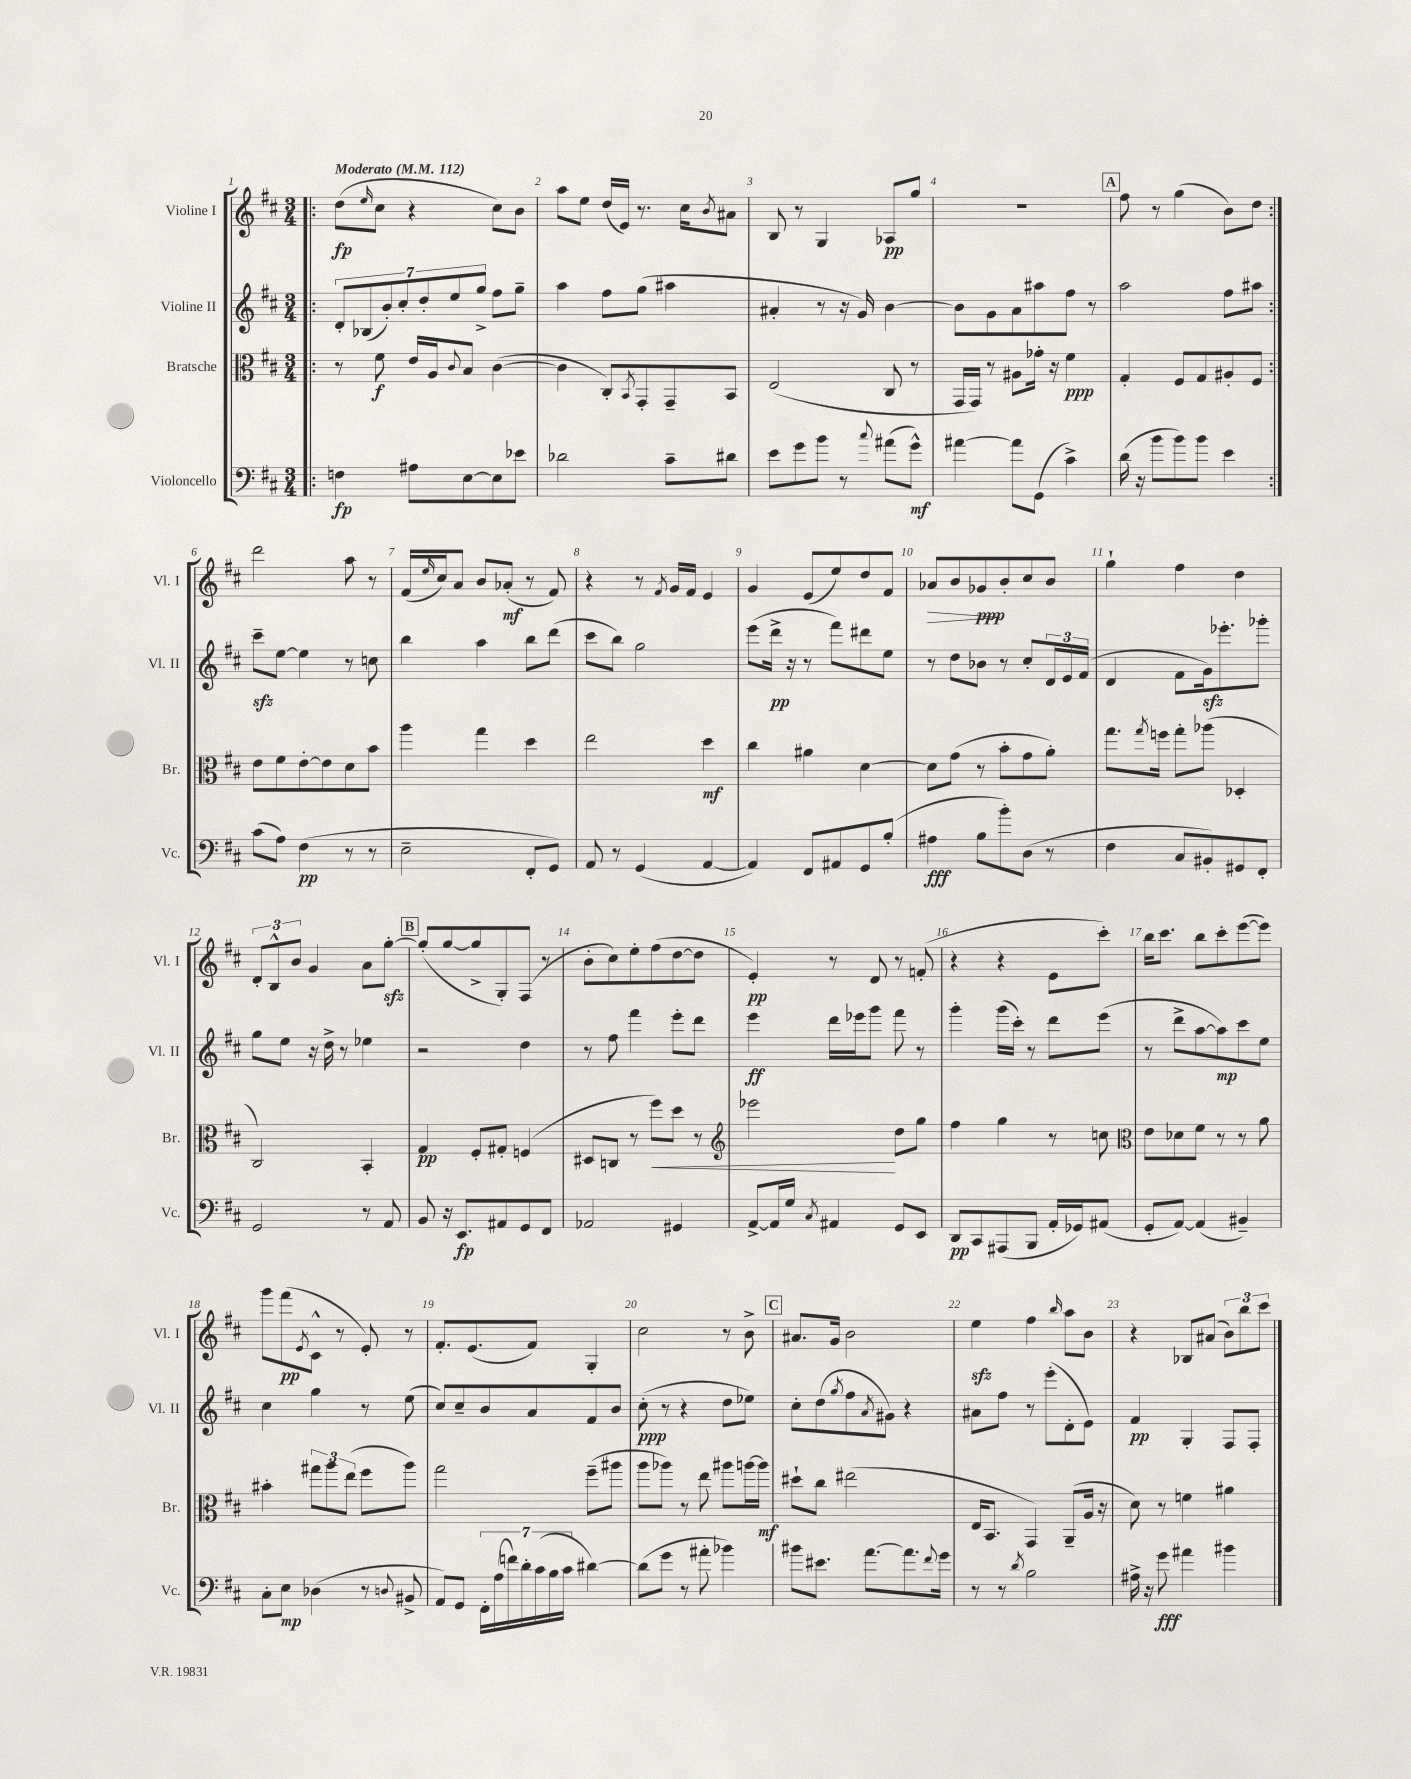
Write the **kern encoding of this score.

**kern	**dynam	**kern	**dynam	**kern	**dynam	**kern	**dynam
*part4	*part4	*part3	*part3	*part2	*part2	*part1	*part1
*staff4	*staff4	*staff3	*staff3	*staff2	*staff2	*staff1	*staff1
*I"Violoncello	*	*I"Bratsche	*	*I"Violine II	*	*I"Violine I	*
*I'Vc.	*	*I'Br.	*	*I'Vl. II	*	*I'Vl. I	*
*clefF4	*	*clefC3	*	*clefG2	*	*clefG2	*
*k[f#c#]	*	*k[f#c#]	*	*k[f#c#]	*	*k[f#c#]	*
*M3/4	*	*M3/4	*	*M3/4	*	*M3/4	*
*MM112	*	*MM112	*	*MM112	*	*MM112	*
=1!|:	=1!|:	=1!|:	=1!|:	=1!|:	=1!|:	=1!|:	=1!|:
!	!	!	!	!	!	!LO:TX:a:B:t=Moderato	!
4Fn\	fp	8r	.	14d'/L	.	(8dd\L	fp
.	.	.	.	(14B-X/	.	.	.
.	.	.	.	.	.	16qqee/	.
.	.	8f#\	f	.	.	8cc#\J	.
.	.	.	.	14b'/)	.	.	.
.	.	.	.	14cc#'/	.	.	.
8A#X\L	.	16e/LL	.	.	.	4r	.
.	.	.	.	14dd'/	.	.	.
.	.	16A/J	.	.	.	.	.
.	.	.	.	14ee/	.	.	.
.	.	8qqc#/	.	.	.	.	.
[8E\	.	8B/J	.	.	.	.	.
.	.	.	.	14gg^/J	.	.	.
8E\]	.	([4c#\	.	8ff#\L	.	8cc#\L)	.
8e-X\J	.	.	.	8gg~\J	.	8b\J	.
=2	=2	=2	=2	=2	=2	=2	=2
2d-X\	.	4c#\]	.	4aa\	.	8aa\L	.
.	.	.	.	.	.	8ee\J	.
.	.	8C#'/L)	.	8ff#\L	.	(16dd/LL	.
.	.	.	.	.	.	16e/JJ)	.
.	.	8qBB/	.	.	.	.	.
.	.	8GG'/	.	(8gg\J	.	8.r	.
8c#~\L	.	8GG~/	.	4aa#X\	.	.	.
.	.	.	.	.	.	16cc#\KL	.
.	.	.	.	.	.	8qb/	.
8d#X\J	.	8BB/J	.	.	.	8a#X\J	.
=3	=3	=3	=3	=3	=3	=3	=3
8e\L	.	(2E/	.	4a#X'/	.	8B/	.
8g\	.	.	.	.	.	8r	.
8b\J	.	.	.	8r	.	4G/	.
8r	.	.	.	16r	.	.	.
.	.	.	.	16g/)	.	.	.
8qqcc#/	.	.	.	.	.	.	.
(8a#X\L	.	8C#/	.	[4b\	.	8A-X/L	pp
8g^^\J)	mf	8r	.	.	.	8gg/J	.
=4	=4	=4	=4	=4	=4	=4	=4
[4a#X\	.	16GG/LL	.	8b\L]	.	2.r	.
.	.	16GG/JJ)	.	.	.	.	.
.	.	8r	.	8g\	.	.	.
8a#\L]	.	8A#X\L	.	8a\	.	.	.
(8GG\J	.	16g-X'\Jk	.	8aa#X\	.	.	.
.	.	16r	.	.	.	.	.
4c#^\)	.	4f#\	ppp	8ff#\J	.	.	.
.	.	.	.	8r	.	.	.
!!LO:REH:place=s1:t=A
=5	=5	=5	=5	=5	=5	=5	=5
(16d\	.	4G'/	.	2aa\	.	8ff#\	.
16r	.	.	.	.	.	.	.
8b\L	.	.	.	.	.	8r	.
8b\)	.	8F#/L	.	.	.	(4gg\	.
8b\J	.	8G/	.	.	.	.	.
4e\	.	8A#X'/	.	8ff#\L	.	8b\L)	.
.	.	8F#/J	.	8aa#X\J	.	8dd\J	.
!!LO:LB:g=z
=6:|!	=6:|!	=6:|!	=6:|!	=6:|!	=6:|!	=6:|!	=6:|!
(8c#\L	.	8e\L	.	8ccc#zz~\L	.	2ddd\	.
8A\J)	.	8f#\	.	[8ee\J	.	.	.
(4F#\	pp	[8e'\	.	4ee\]	.	.	.
.	.	8e\]	.	.	.	.	.
8r	.	8d\	.	8r	.	8aa\	.
8r	.	8b\J	.	8ccn\	.	8r	.
=7	=7	=7	=7	=7	=7	=7	=7
2E~\	.	4aa\	.	4bb\	.	(16f#/LL	.
.	.	.	.	.	.	16qqee/	.
.	.	.	.	.	.	16cc#/J)	.
.	.	.	.	.	.	8a/J	.
.	.	4gg\	.	4aa\	.	8b/L	.
.	.	.	.	.	.	(8a-X'/J	mf
8FF#'/L	.	4dd\	.	8bb\L	.	8r	.
8GG/J)	.	.	.	(8ddd\J	.	8f#/)	.
=8	=8	=8	=8	=8	=8	=8	=8
8AA/	.	2ee\	.	8ccc#\L	.	4r	.
8r	.	.	.	8bb\J)	.	.	.
(4GG/	.	.	.	2gg\	.	8r	.
.	.	.	.	.	.	8qf#/	.
.	.	.	.	.	.	16g/LL	.
.	.	.	.	.	.	16f#/JJ	.
[4AA/	.	4dd\	mf	.	.	4e/	.
=9	=9	=9	=9	=9	=9	=9	=9
4AA/])	.	4cc#\	.	(8eee\L	.	4g/	.
.	.	.	.	16ddd^\Jk	pp	.	.
.	.	.	.	16r	.	.	.
8FF#/L	.	4a#X\	.	8r	.	(8e/L	.
8AA#X/	.	.	.	8fff#\L)	.	8ee/)	.
8GG/	.	[4d\	.	8ddd#X\	.	8dd/	.
(8B'/J	.	.	.	8ee\J	.	8f#/J	.
=10	=10	=10	=10	=10	=10	=10	=10
!	!	!	!	!	!	!	!LO:HP:b
4A#X\	fff	8d\L]	.	8r	.	8a-X/L	>
.	.	(8g\J	.	8dd\L	.	8b/	.
8B\L	.	8r	.	8b-X\J	.	8g-X/	ppp
8b'\)	.	8b'\L	.	8r	.	8b'/	]
(8D\J	.	8g\	.	8cc#'/L	.	8cc#/	.
8r	.	8a'\J)	.	24d/L	.	8b/J	.
.	.	.	.	24e/	.	.	.
.	.	.	.	(24f#/JJ	.	.	.
=11	=11	=11	=11	=11	=11	=11	=11
4F#\	.	8.gg\L	.	4d/	.	4gg`\	.
.	.	8qgg/	.	.	.	.	.
.	.	16ffn\Jk	.	.	.	.	.
8C#/L	.	8gg'\L	.	8f#\L	.	4ff#\	.
8BB#X'/)	.	(8aa-X\J	.	16gzz\k)	.	.	.
.	.	.	.	8.eee-X'\	.	.	.
8GG#X/	.	4D-X'/	.	.	.	4dd\	.
8FF#'/J	.	.	.	8ggg-X'\J	.	.	.
!!LO:LB:g=z
=12	=12	=12	=12	=12	=12	=12	=12
2GG/	.	2C#/)	.	8gg\L	.	12d'/L	.
.	.	.	.	.	.	12B^^/	.
.	.	.	.	8ee\J	.	.	.
.	.	.	.	.	.	12b/J	.
.	.	.	.	16r	.	4g/	.
.	.	.	.	16dd^\	.	.	.
.	.	.	.	8r	.	.	.
8r	.	4BB'/	.	4ee-X\	.	8a\L	.
8AA/	.	.	.	.	.	[8ggzz'\J	.
!!LO:REH:place=s1:t=B
=13	=13	=13	=13	=13	=13	=13	=13
8BB/	.	4G/	pp	2r	.	(8gg'/L]	.
16r	.	.	.	.	.	[8gg/	.
8.EE/L	fp	.	.	.	.	.	.
.	.	8F#'/L	.	.	.	8gg^/]	.
8AA#X/	.	8G#X'/J	.	.	.	8G'/)	.
8GG/	.	(4Fn/	.	4dd\	.	(8F#/J	.
8FF#/J	.	.	.	.	.	8r	.
=14	=14	=14	=14	=14	=14	=14	=14
2AA-X/	.	8D#X/L	.	8r	.	8b'\L	.
.	.	8Cn/J	.	8ff#\	.	8cc#\)	.
.	.	8r	.	4fff#\	.	8ee'\	.
!	!	!	!LO:HP:b	!	!	!	!
.	.	8ff#\L)	<	.	.	(8ff#\	.
4GG#X/	.	8dd\J	.	8eee'\L	.	[8dd\	.
.	.	8r	.	8ddd\J	.	8dd\J]	.
=15	=15	=15	=15	=15	=15	=15	=15
*	*	*clefG2	*	*	*	*	*
[8AA^/L	.	2eee-X\	.	4eee\	ff	4e'/)	pp
16AA/L]	.	.	.	.	.	.	.
16G/JJ	.	.	.	.	.	.	.
8qC#/	.	.	.	.	.	.	.
4AA#X/	.	.	.	16ddd\LL	.	8r	.
.	.	.	.	16eee-X\J	.	.	.
.	.	.	.	8ggg\J	.	8d/	.
8GG/L	.	8dd\L	[	8fff#\	.	8r	.
8EE/J	.	8gg\J	.	8r	.	(8fn'/	.
=16	=16	=16	=16	=16	=16	=16	=16
8DD/L	pp	4ff#\	.	4ggg'\	.	4r	.
8CC#/	.	.	.	.	.	.	.
(8AAA#X/	.	4gg\	.	(16ggg\LL	.	4r	.
.	.	.	.	16ccc#'\JJ)	.	.	.
8BBB/J	.	.	.	8r	.	.	.
16AA'/LL	.	8r	.	8ddd\L	.	8e\L	.
16GG-X/J)	.	.	.	.	.	.	.
(8AA#X/J	.	8ccn\	.	(8eee\J	.	8ccc#'\J)	.
=17	=17	=17	=17	=17	=17	=17	=17
*	*	*clefC3	*	*	*	*	*
8GG'/L	.	8e\L	.	8r	.	16bb\KL	.
.	.	.	.	.	.	8.ccc#\J	.
[8AA/J)	.	8d-X\	.	8ddd^\L	.	.	.
(4AA/]	.	8f#\J	.	[8aa\	.	8bb\L	.
.	.	8r	.	8aa\])	mp	8ccc#'\	.
4BB#X~/)	.	8r	.	8ccc#\	.	([8eee\	.
.	.	8a\	.	8ee\J	.	8eee\J])	.
!!LO:LB:g=z
=18	=18	=18	=18	=18	=18	=18	=18
8C#'\L	.	4b#X'\	.	4cc#\	.	8ggg\L	.
8E\J	mp	.	.	.	.	(8fff#\	pp
.	.	.	.	.	.	8qe/	.
(4D-X\	.	12gg#X\L	.	4gg\	.	8c#^^\J	.
.	.	12aa\	.	.	.	.	.
.	.	.	.	.	.	8r	.
.	.	(12ee\J	.	.	.	.	.
8r	.	8ff#\L	.	8r	.	8e'/)	.
8qqDn/	.	.	.	.	.	.	.
8BB#X^/	.	8aa\J)	.	(8ee\	.	8r	.
=19	=19	=19	=19	=19	=19	=19	=19
8AA/L)	.	2gg\	.	8cc#/L)	.	8.f#'/L	.
8GG/J	.	.	.	8cc#~/	.	.	.
.	.	.	.	.	.	(8.e/	.
28FF#'\LL	.	.	.	8b/	.	.	.
(28A\	.	.	.	.	.	.	.
28fn\)	.	.	.	.	.	.	.
28d'\	.	.	.	.	.	.	.
.	.	.	.	8a/	.	8f#/J)	.
(28c#\	.	.	.	.	.	.	.
28B\	.	.	.	.	.	.	.
28c#\JJ	.	.	.	.	.	.	.
[4d#X\)	.	(8ff#~\L	.	8f#/	.	4G'/	.
.	.	8aa#X\J	.	8b/J	.	.	.
=20	=20	=20	=20	=20	=20	=20	=20
(8d#\L]	.	8aa\L	.	(8cc#'\	ppp	2cc#\	.
8g\J	.	8aa-X\J)	.	8r	.	.	.
8r	.	8r	.	4r	.	.	.
8a#X'\	.	8ee\	.	.	.	.	.
4b-X\)	.	8aa#X\L	.	8dd\L	.	8r	.
.	.	[16aan\L	.	8ee-X\J)	.	8b^\	.
.	.	16aa\JJ]	mf	.	.	.	.
!!LO:REH:place=s1:t=C
=21	=21	=21	=21	=21	=21	=21	=21
8b#X\L	.	8dd#X`\L	.	8cc#'\L	.	8.a#X/L	.
8.e#X\J	.	8cc#\J	.	(8dd\	.	.	.
.	.	.	.	.	.	16g/Jk	.
.	.	.	.	8qgg/	.	.	.
.	.	(2ee#X\	.	8ff#\	.	2b\	.
[8.a\L	.	.	.	.	.	.	.
.	.	.	.	8qa/	.	.	.
.	.	.	.	8g#X\J)	.	.	.
8.a\]	.	.	.	4r	.	.	.
8qqf#/	.	.	.	.	.	.	.
16g\Jk	.	.	.	.	.	.	.
=22	=22	=22	=22	=22	=22	=22	=22
8r	.	16E/KL	.	8a#X\L	.	4eezz\	.
.	.	8.BB/J	.	.	.	.	.
8r	.	.	.	8ff#\J	.	.	.
8qd/	.	.	.	.	.	.	.
2B\	.	4GG/)	.	8r	.	4ff#\	.
.	.	.	.	(8eee'\L	.	.	.
.	.	.	.	.	.	16qqbb/	.
.	.	(8AA~/L	.	8d'\	.	8aa\L	.
.	.	16A/Jk	.	8e\J)	.	8b\J	.
.	.	16r	.	.	.	.	.
=23	=23	=23	=23	=23	=23	=23	=23
16A#X^\	.	8d\)	.	4f#/	pp	4r	.
16r	.	.	.	.	.	.	.
8g\	fff	8r	.	.	.	.	.
4a#X\	.	4fn\	.	4G'/	.	8B-X/L	.
.	.	.	.	.	.	(8a#X/J	.
4b#X\	.	4a#X\	.	8F#/L	.	12b\L)	.
.	.	.	.	.	.	12bb\	.
.	.	.	.	8F#'/J	.	.	.
.	.	.	.	.	.	12ccc#\J	.
==	==	==	==	==	==	==	==
*-	*-	*-	*-	*-	*-	*-	*-
